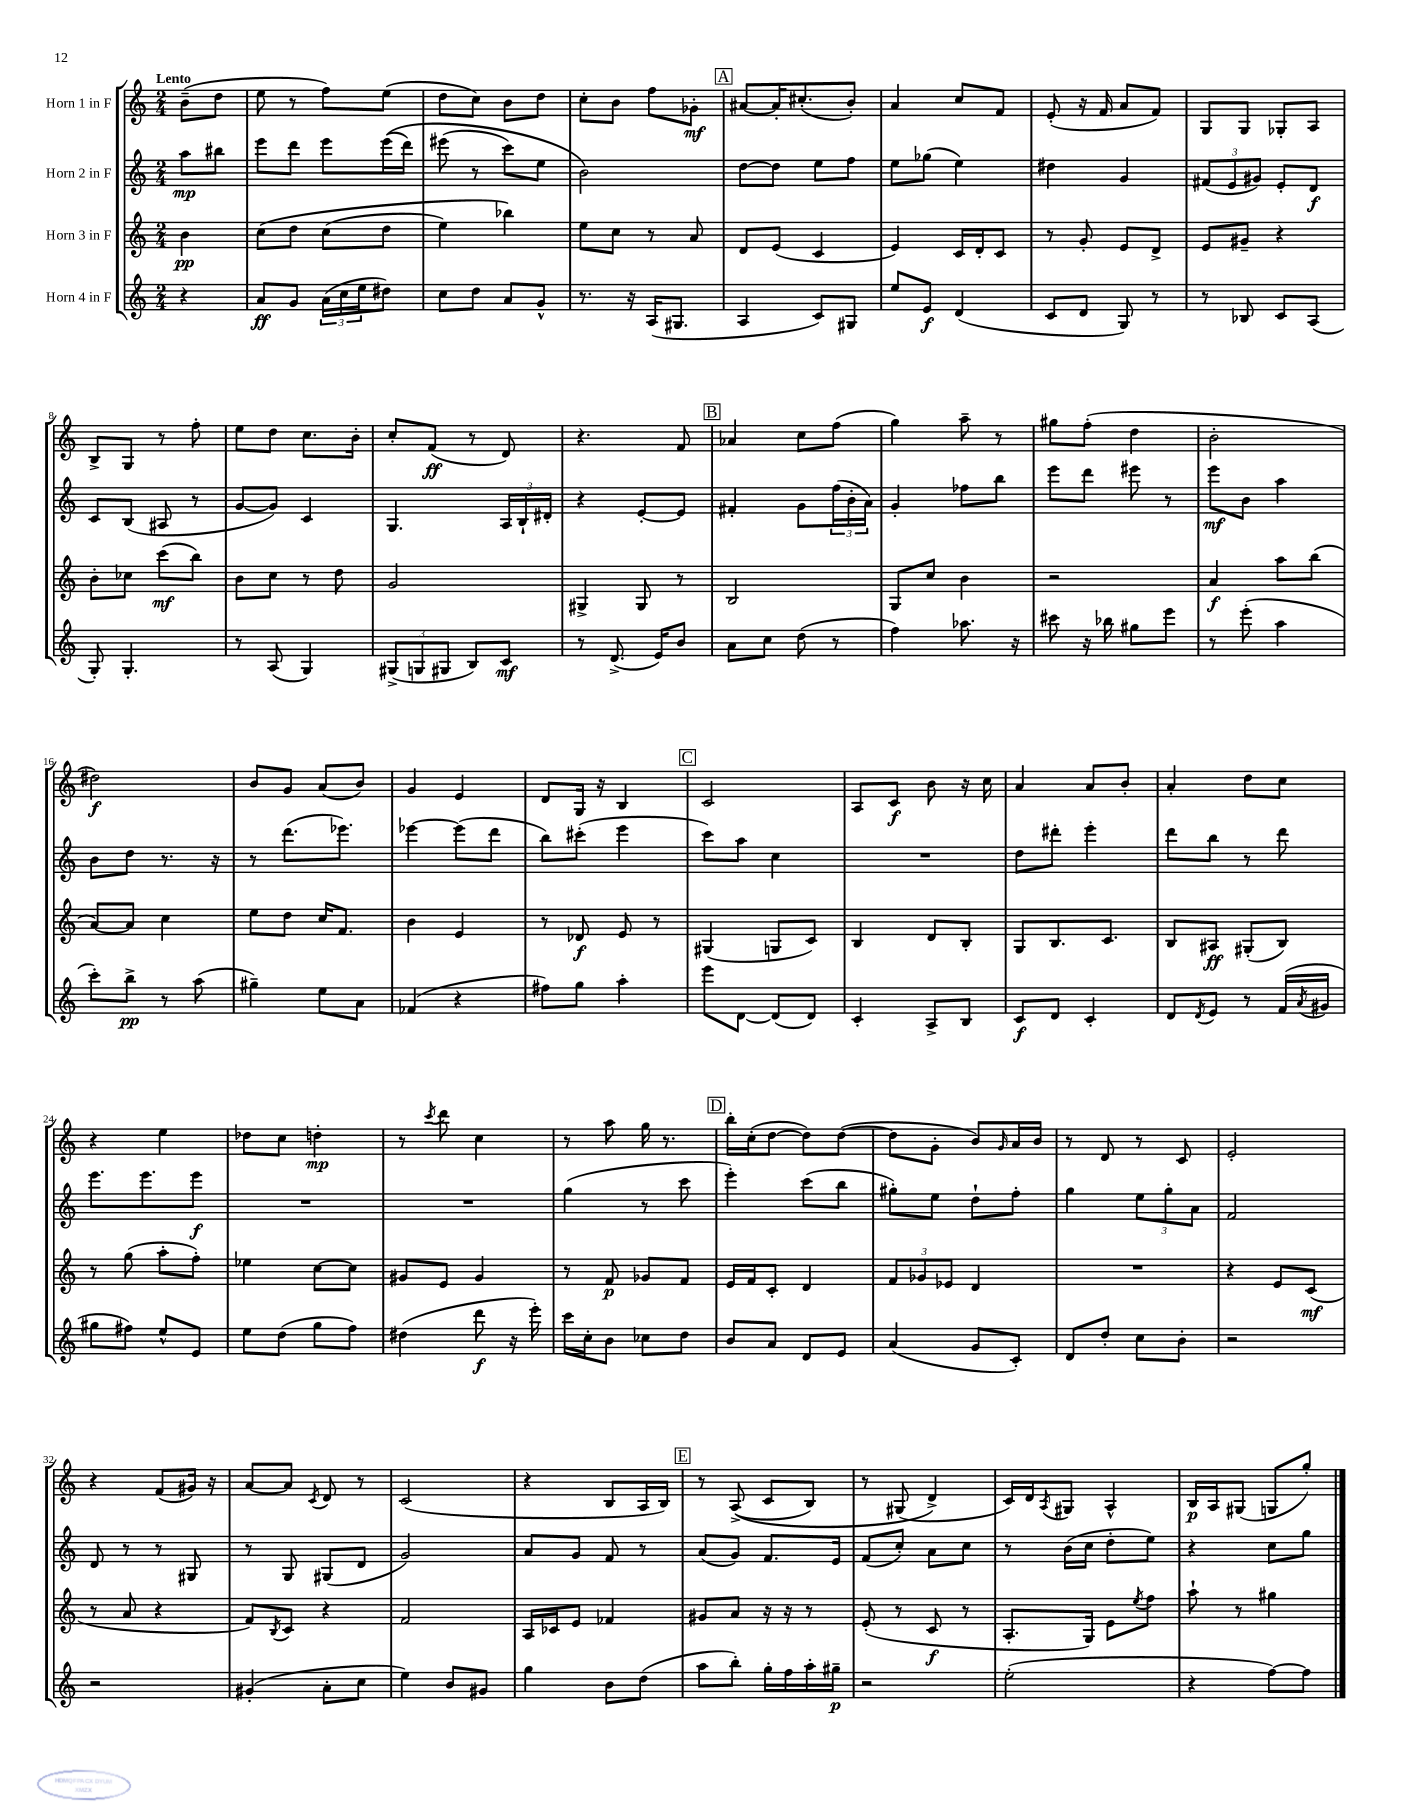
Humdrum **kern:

**kern	**kern	**kern	**kern
*staff4	*staff3	*staff2	*staff1
*clefG2	*clefG2	*clefG2	*clefG2
*k[]	*k[]	*k[]	*k[]
*M2/4	*M2/4	*M2/4	*M2/4
4r	4b\	8aa\L	(8b~\L
.	.	8bb#\J	8dd\J
=	=	=	=
8a/L	&(8cc\L	8eee\L	8ee\
8g/J	8dd\J	8ddd\J	8r
(24a\LL	(8cc\L	8eee\L	8ff\L)
24cc\	.	.	.
24ee\J	.	.	.
8dd#\J)	8dd\J	&((16eee\L	(8ee\J
.	.	16ddd\JJ)	.
=	=	=	=
8cc\L	4ee\)	(8eee#\	8dd\L
8dd\J	.	8r	8cc\J)
8a/L	4bb-\&)	8ccc\L)	8b\L
8g^^/J	.	8ee\J	8dd\J
=	=	=	=
8.r	8ee\L	2b\&)	8cc'\L
.	8cc\J	.	8b\J
16r	.	.	.
(16A/LK	8r	.	8ff\L
8.G#/J	.	.	.
.	8a/	.	8g-'\J
=	=	=	=
4A/	8d/L	[8dd\L	[8a#/L
.	(8e/J	8dd\]J	16a#'/]K
.	.	.	(8.cc#'/
8c/L)	4c/	8ee\L	.
8G#/J	.	8ff\J	8b'/J)
=	=	=	=
8ee/L	4e/)	8ee\L	4a/
8e/J	.	(8gg-\J	.
(4d/	16c/LL	4ee\)	8cc/L
.	16d'/J	.	.
.	8c/J	.	8f/J
=	=	=	=
8c/L	8r	4dd#\	(8e'/
8d/J	8g'/	.	16r
.	.	.	16f/
8G/)	8e/L	4g/	8a/L
8r	8d^/J	.	8f/J)
=	=	=	=
8r	8e/L	(12f#/L	8G/L
.	.	12e/	.
8B-/	8g#~/J	.	8G/J
.	.	12g#/J)	.
8c/L	4r	8e'/L	8G-'/L
(8A/J	.	8d/J	8A/J
=	=	=	=
8G'/)	8b'\L	8c/L	8B^/L
4.G'/	8cc-\J	(8B/J	8G/J
.	(8ccc\L	8A#/	8r
.	8bb\J)	8r	8ff'\
=	=	=	=
8r	8b\L	[8g/L	8ee\L
(8A/	8cc\J	8g/]J)	8dd\J
4G/)	8r	4c/	8.cc\L
.	8dd\	.	.
.	.	.	16b'\Jk
=	=	=	=
(12G#^/L	2g/	4.G/	8cc'/L
12G/	.	.	.
.	.	.	(8f/J
12G#/J	.	.	.
8B/L)	.	.	8r
8c/J	.	24A/LL	8d/)
.	.	24B`/	.
.	.	24d#'/JJ	.
=	=	=	=
8r	4G#^/	4r	4.r
(8.d^/	.	.	.
.	8G#/	[8e'/L	.
16e/LK)	.	.	.
8b/J	8r	8e/]J	8f/
=	=	=	=
8a\L	2B/	4f#'/	4a-/
8cc\J	.	.	.
(8dd\	.	8g\L	8cc\L
8r	.	(24ff\L	(8ff\J
.	.	24b'\	.
.	.	24a\JJ)	.
=	=	=	=
4ff\)	8G/L	4g'/	4gg\)
.	8cc/J	.	.
8.aa-\	4b\	8ff-\L	8aa~\
.	.	8bb\J	8r
16r	.	.	.
=	=	=	=
8ccc#\	2r	8eee\L	8gg#\L
16r	.	8ddd\J	(8ff'\J
16bb-\	.	.	.
8gg#\L	.	8eee#\	4dd\
8eee\J	.	8r	.
=	=	=	=
8r	4a/	8eee\L	2b'\
(8eee'\	.	8b\J	.
4aa\	8aa\L	4aa\	.
.	(8bb\J	.	.
=	=	=	=
8ccc'\L)	[8a/L)	8b\L	2dd#\)
8bb^\J	8a/]J	8dd\J	.
8r	4cc\	8.r	.
(8aa\	.	.	.
.	.	16r	.
=	=	=	=
4gg#~\)	8ee\L	8r	8b/L
.	8dd\J	(8.ddd\L	8g/J
8ee\L	16cc/LK	.	(8a/L
.	8.f/J	8.eee-\J)	.
8a\J	.	.	8b/J)
=	=	=	=
(4f-/	4b\	[4eee-\	4g/
4r	4e/	(8eee-\]L	4e/
.	.	8ddd\J	.
=	=	=	=
8ff#\L)	8r	8bb\L)	8d/L
8gg\J	8d-/	(8ccc#'\J	16G/Jk
.	.	.	16r
4aa'\	8e/	4eee\	4B/
.	8r	.	.
=	=	=	=
8eee\L	(4G#/	8ccc\L)	2c/
[8d\J	.	8aa\J	.
(8d/]L	8G/L	4cc\	.
8d/J)	8c/J)	.	.
=	=	=	=
4c'/	4B/	2r	8A/L
.	.	.	8c/J
8A^/L	8d/L	.	8b\
8B/J	8B'/J	.	16r
.	.	.	16cc\
=	=	=	=
8c/L	8G/L	8dd\L	4a/
8d/J	8.B/	8ddd#'\J	.
4c'/	.	4eee'\	8a/L
.	8.c/J	.	.
.	.	.	8b'/J
=	=	=	=
8d/L	8B/L	8ddd\L	4a'/
8qd/	.	.	.
8e/J	8A#/J	8bb\J	.
8r	(8G#'/L	8r	8dd\L
(16f/LL	8B/J)	8ddd\	8cc\J
8qa/	.	.	.
16g#/JJ	.	.	.
=	=	=	=
8gg#\L	8r	8.eee\L	4r
8ff#\J)	(8gg\	.	.
.	.	8.eee\	.
8ee^^/L	8aa'\L	.	4ee\
8e/J	8ff'\J)	8eee\J	.
=	=	=	=
8ee\L	4ee-\	2r	8dd-\L
(8dd\J	.	.	8cc\J
8gg\L	[8cc\L	.	4dd'\
8ff\J)	8cc\]J	.	.
=	=	=	=
(4dd#\	8g#/L	2r	8r
.	.	.	8qccc/
.	8e/J	.	8ddd\
8ddd\	4g#/	.	4cc\
16r	.	.	.
16eee'\)	.	.	.
=	=	=	=
16ccc\LL	8r	(4gg\	8r
16cc'\J	.	.	.
8b\J	8f/	.	8aa\
8cc-\L	8g-/L	8r	16gg\
.	.	.	8.r
8dd\J	8f/J	8ccc\	.
=	=	=	=
8b/L	16e/LL	4eee'\)	16bb'\LL
.	16f/J	.	(16cc'\J
8a/J	8c'/J	.	[8dd\J
8d/L	4d/	(8ccc\L	8dd\]L)
8e/J	.	8bb\J	([8dd\J
=	=	=	=
(4a/	12f/L	8gg#'\L)	8dd\]L
.	12g-/	.	.
.	.	8ee\J	8g'\J
.	12e-/J	.	.
8g/L	4d/	8dd`\L	8b/L)
.	.	.	16qqg/
8c'/J)	.	8ff'\J	16a/L
.	.	.	16b/JJ
=	=	=	=
8d/L	2r	4gg\	8r
8dd'/J	.	.	8d/
8cc\L	.	12ee\L	8r
.	.	12gg'\	.
8b'\J	.	.	8c/
.	.	12a\J	.
=	=	=	=
2r	4r	2f/	2e'/
.	8e/L	.	.
.	(8c/J	.	.
=	=	=	=
2r	8r	8d/	4r
.	8a/	8r	.
.	4r	8r	(8f/L
.	.	8G#/	16g#/Jk)
.	.	.	16r
=	=	=	=
(4g#'/	8f/L)	8r	[8a/L
.	8qB/	.	.
.	8c/J	8G/	8a/]J
.	.	.	8qc/
8a'\L	4r	(8G#/L	8d/
8cc\J	.	8d/J	8r
=	=	=	=
4ee\)	2f/	2g/)	(2c/
8b/L	.	.	.
8g#/J	.	.	.
=	=	=	=
4gg\	16A/LL	8a/L	4r
.	16c-/J	.	.
.	8e/J	8g/J	.
8b\L	4f-/	8f/	8B/L
(8dd\J	.	8r	16A/L
.	.	.	16B/JJ)
=	=	=	=
8aa\L	8g#/L	(8a/L	8r
8bb'\J)	8a/J	8g/J)	&((8A^/
16gg'\LL	16r	8.f/L	8c/L
16ff\	16r	.	.
16aa'\	8r	.	8B/J)
16gg#~\JJ	.	16e/Jk	.
=	=	=	=
2r	(8e'/	(8f/L	8r
.	8r	8cc'/J)	(8G#/
.	8c/	8a\L	4d^/&)
.	8r	8cc\J	.
=	=	=	=
(2ee'\	8.A'/L	8r	16c/LL)
.	.	.	16d/J
.	.	.	8qA/
.	.	(16b\LL	8G#/J
.	16G/Jk)	16cc\JJ	.
.	8e\L	8dd'\L	4A^^/
.	8qee/	.	.
.	8ff\J	8ee\J)	.
=	=	=	=
4r	8aa`\	4r	16B/LL
.	.	.	16A/J
.	8r	.	(8G#/J
[8ff\L)	4gg#\	8cc\L	8G/L
8ff\]J	.	8gg\J	8gg'/J)
==	==	==	==
*-	*-	*-	*-
